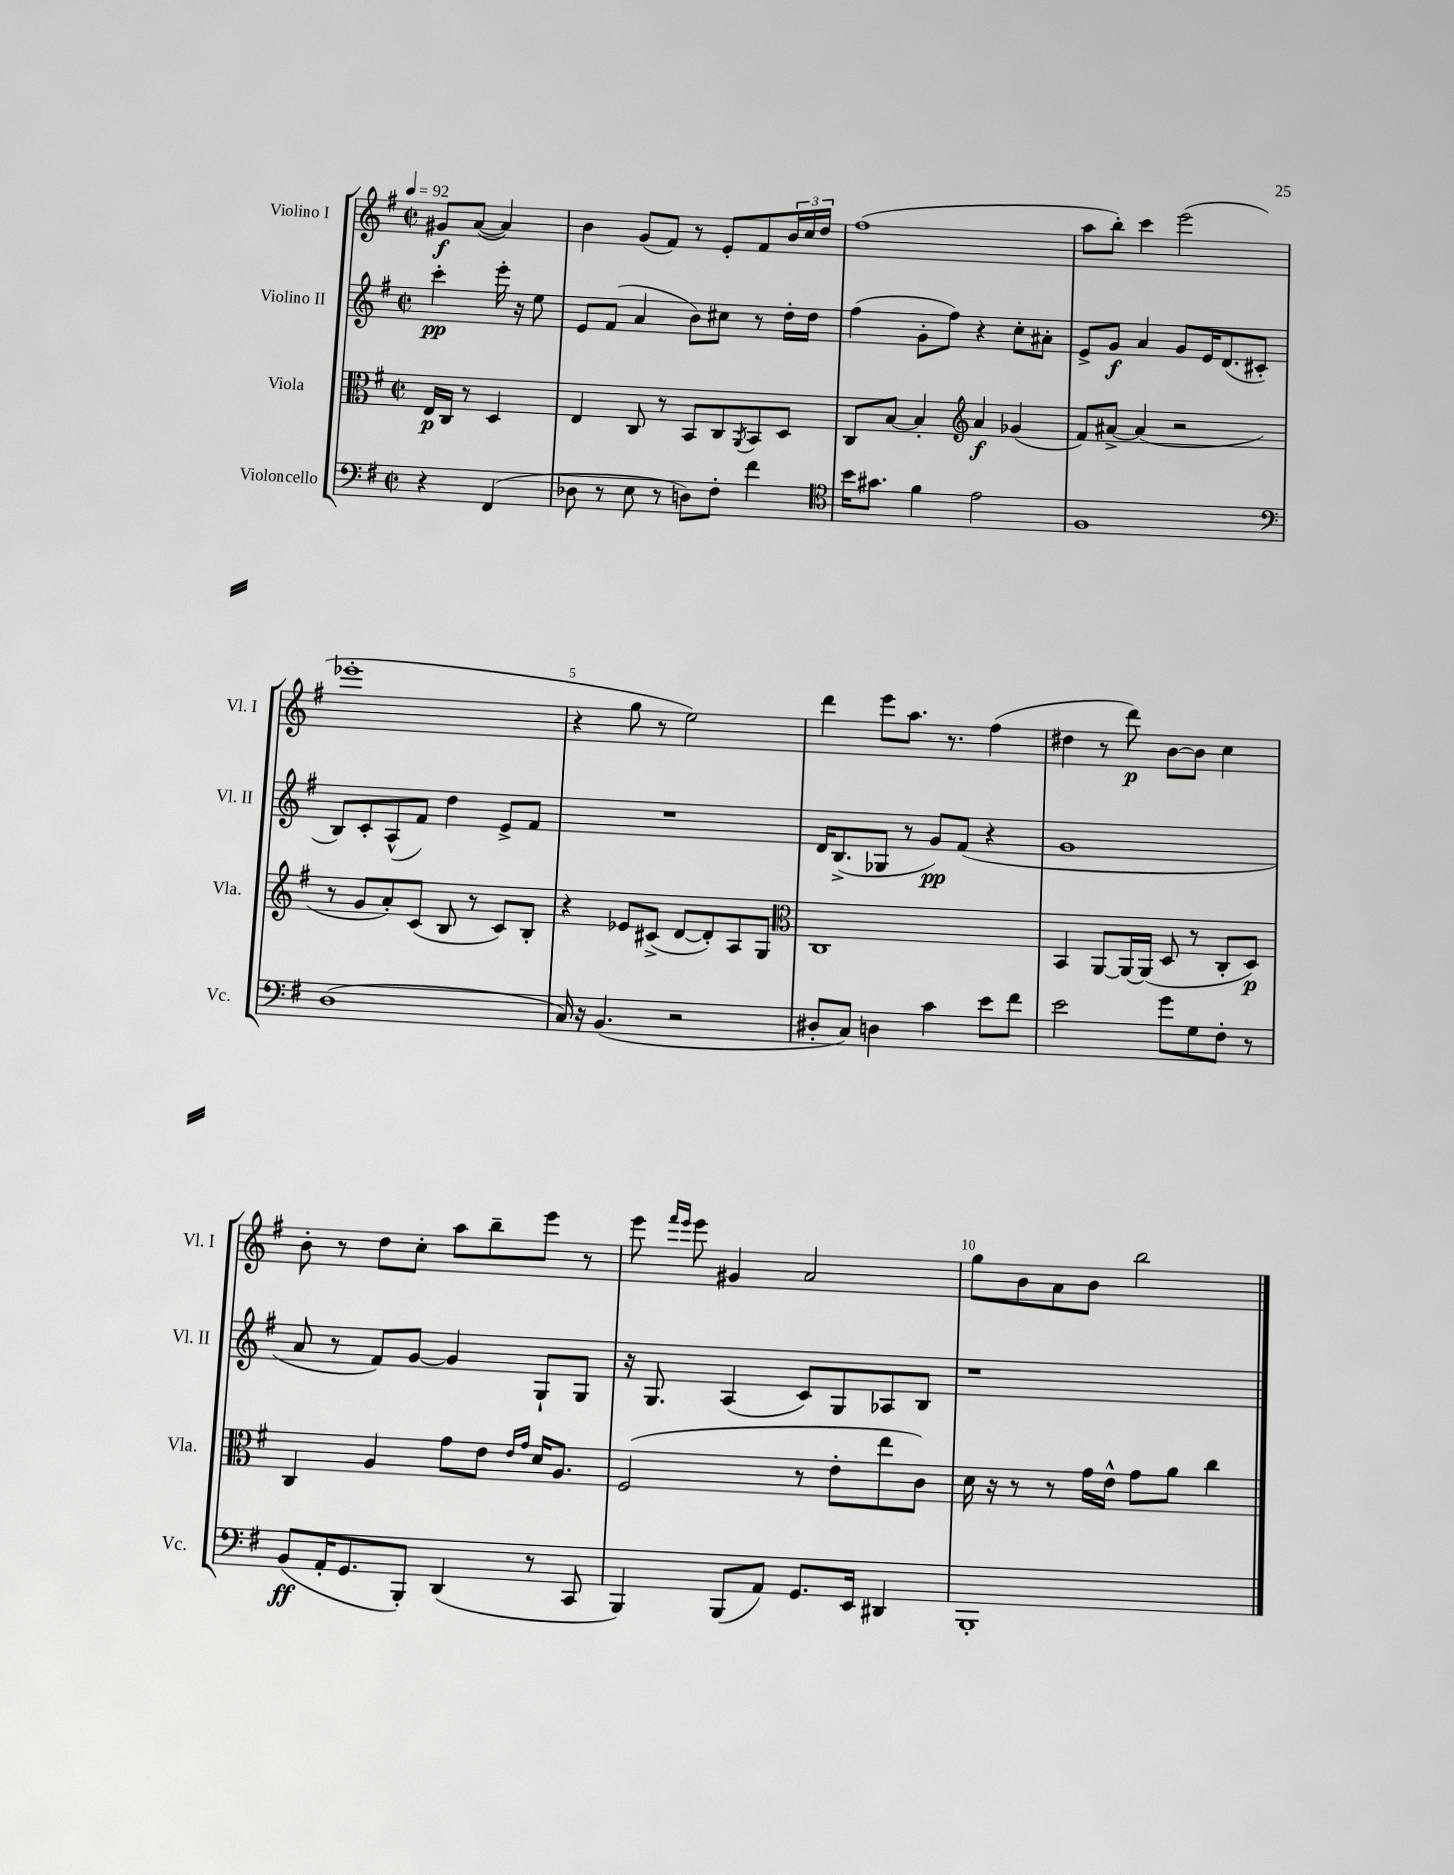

**kern	**kern	**kern	**kern
*staff4	*staff3	*staff2	*staff1
*clefF4	*clefC3	*clefG2	*clefG2
*k[f#]	*k[f#]	*k[f#]	*k[f#]
*M2/2	*M2/2	*M2/2	*M2/2
*met(c|)	*met(c|)	*met(c|)	*met(c|)
*MM92	*MM92	*MM92	*MM92
4r	16E	4ccc'	8g#
.	16C	.	.
.	8r	.	([8a
(4FF#	4D	16eee'	4a])
.	.	16r	.
.	.	8ee	.
=	=	=	=
8D-	4E	8e	4b
8r	.	(8f#	.
8E	8C	4a	(8g
8r	8r	.	8f#)
8D)	8BB	8b)	8r
8F#'	8C	8cc#	8e'
.	8qAA	.	.
4f#	8BB	8r	8f#
.	8D	16dd'	24b
.	.	.	24cc
.	.	16dd	.
.	.	.	24dd
=	=	=	=
*clefC4	*	*	*
16b	8C	(4ff#	(1ff#
8.g#	.	.	.
.	[8B	.	.
4f#	4B']	8g'	.
.	.	8ff#)	.
*	*clefG2	*	*
2e	4a	4r	.
.	(4g-	8cc'	.
.	.	8a#'	.
=	=	=	=
1F#	8f#)	8e^	8aa
.	[8a#^	8g	8bb')
.	(4a#]	4a	4ccc
.	2r	8g	(2eee
.	.	16e	.
.	.	(8.d	.
.	.	8c#'	.
=	=	=	=
*clefF4	*	*	*
(1D	8r	8B)	1eee-'
.	8g	8c'	.
.	8a')	(8A^^	.
.	(8c	8f#)	.
.	8B	4dd	.
.	8r	.	.
.	8c)	8e^	.
.	8B'	8f#	.
=	=	=	=
16C)	4r	1r	4r
16r	.	.	.
(4.BB	.	.	.
.	8e-	.	8gg
.	(8c#^	.	8r
2r	[8d	.	2ee)
.	8d'])	.	.
.	8A	.	.
.	8G	.	.
=	=	=	=
*	*clefC3	*	*
8D#'	1C	16d	4ddd
.	.	(8.B^	.
8C)	.	.	.
4D	.	8G-	8eee
.	.	8r	8.aa
4c	.	8g)	.
.	.	.	8.r
.	.	(8f#	.
8e	.	4r	(4ff#
8f#	.	.	.
=	=	=	=
2e	4BB	1g	4dd#
.	[8AA	.	8r
.	16AA_	.	8ddd)
.	(16AA]	.	.
8g	8D	.	[8b
8G	8r	.	8b]
8F#'	8C'	.	4cc
8r	8D)	.	.
=	=	=	=
(8BB	4C	8a	8b'
16AA'	.	8r	8r
8.GG	.	.	.
.	4A	8f#)	8dd
8BBB')	.	[8g	8cc'
(4DD	8g	4g]	8aa
.	8e	.	8bb~
.	16qqe	.	.
.	16qqg	.	.
8r	16d	8G`	8eee
.	8.A	.	.
8CC	.	8G	8r
=	=	=	=
4BBB)	(2F#	16r	8eee
.	.	8.G	.
.	.	.	16qqfff#
.	.	.	16qqeee
.	.	.	8eee
(8BBB	.	(4A	4g#
8AA)	.	.	.
8.GG	8r	8c)	2a
.	8e'	8G	.
16EE	.	.	.
4DD#	8ee	8A-	.
.	8c)	8B	.
=	=	=	=
1BBB'	16d	1r	8gg
.	16r	.	.
.	8r	.	8b
.	8r	.	8a
.	16g	.	8b
.	16e^^	.	.
.	8g	.	2bb
.	8a	.	.
.	4cc	.	.
==	==	==	==
*-	*-	*-	*-
